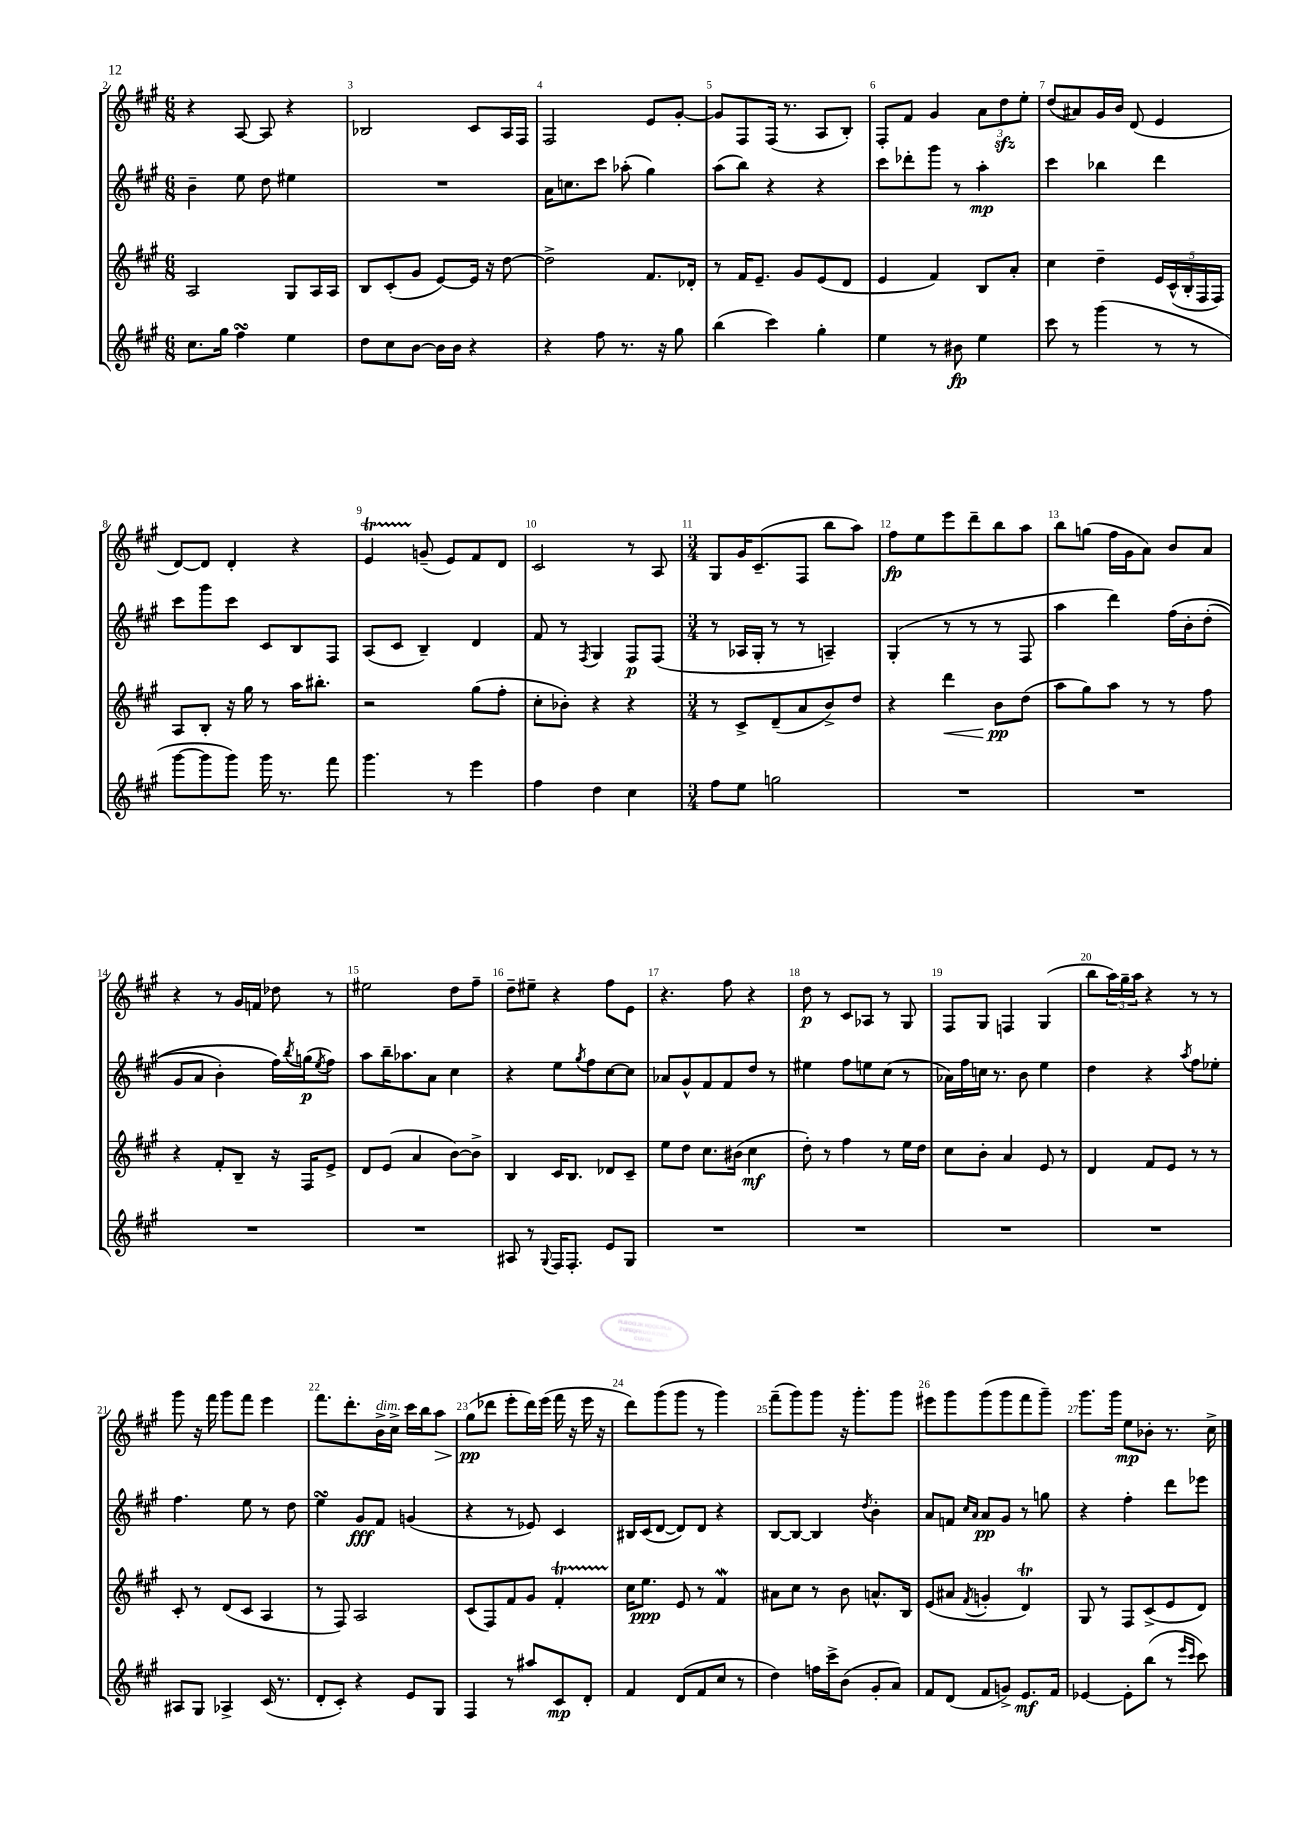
<<
\new StaffGroup <<
\new Staff = "s0" {
    \clef treble \key a \major \numericTimeSignature \time 6/8
    r4 a8~ a8 r4 |
    bes2 cis'8 a16 fis16 |
    fis2 e'8 gis'8~-. |
    gis'8 fis8 fis16( r8. a8 b8-.) |
    fis8-. fis'8 gis'4 \tuplet 3/2 { a'8 d''8\sfz e''8-. } |
    d''8( ais'8) gis'16 b'16 d'8( e'4 |
    d'8~) d'8 d'4-. r4 |
    e'4\startTrillSpan g'8--\stopTrillSpan( e'8) fis'8 d'8 |
    cis'2 r8 a8 |
    \numericTimeSignature \time 3/4 gis8 gis'16 cis'8.--( fis8 b''8 a''8) |
    fis''8\fp e''8 e'''8 d'''8-- b''8 a''8 |
    b''8 g''8( fis''16 gis'16 a'8) b'8 a'8 |
    r4 r8 gis'16 f'16 des''8 r8 |
    eis''2 d''8 fis''8-- |
    d''8-- eis''8-- r4 fis''8 e'8 |
    r4. fis''8 r4 |
    d''8\p r8 cis'8 aes8 r8 gis8 |
    fis8 gis8 f4 gis4( |
    b''8 \tuplet 3/2 { a''16) gis''16-- a''16 } r4 r8 r8 |
    gis'''8 r16 fis'''16 gis'''8 fis'''8 e'''4 |
    fis'''8. d'''8.-. b'16->^\markup { \italic "dim." } cis''16-> cis'''16 b''16 a''8\> |
    gis''8\pp\!( des'''8 e'''8-. des'''16) e'''16( fis'''16 r16 e'''16 r16 |
    d'''8) gis'''8( gis'''8 r8 gis'''4) |
    fis'''8--( gis'''8) gis'''8 r16 gis'''8.-. gis'''8 |
    eis'''8 gis'''8 gis'''8( gis'''8 fis'''8 gis'''8--) |
    gis'''8. gis'''16 e''8\mp bes'8-. r8. cis''16-> \bar "|." |
}
\new Staff = "s1" {
    \clef treble \key a \major \numericTimeSignature \time 6/8
    b'4-- e''8 d''8 eis''4 |
    R2. |
    a'16 c''8. cis'''8 aes''8-.( gis''4) |
    a''8( b''8) r4 r4 |
    cis'''8 des'''8-. gis'''8 r8 a''4-.\mp |
    cis'''4 bes''4 d'''4 |
    cis'''8 gis'''8 cis'''8 cis'8 b8 fis8 |
    a8( cis'8 b4--) d'4 |
    fis'8 r8 \acciaccatura { fis8 } gis4 fis8\p fis8( |
    \numericTimeSignature \time 3/4 r8 aes16 gis16-. r8 r8 a4--) |
    gis4-.( r8 r8 r8 fis8 |
    a''4 d'''4) fis''16\( b'16-. d''8-.( |
    gis'8 a'8 b'4-.) fis''16\) \acciaccatura { b''8 } g''16\p( \acciaccatura { e''8 } fis''8) |
    a''8 b''16-- aes''8. a'8 cis''4 |
    r4 e''8 \acciaccatura { gis''8 } fis''8 cis''8~ cis''8 |
    aes'8 gis'8-^ fis'8 fis'8 d''8 r8 |
    eis''4 fis''8 e''8 cis''8( r8 |
    aes'16) fis''16 c''16 r8. b'8 e''4 |
    d''4 r4 \acciaccatura { a''8 } fis''8 ees''8-. |
    fis''4. e''8 r8 d''8 |
    e''4\turn gis'8\fff fis'8 g'4( |
    r4 r8 ees'8) cis'4 |
    bis16 cis'16( d'8~ d'8) d'8 r4 |
    b8~ b8~ b4 \acciaccatura { d''8 } b'4-. |
    a'8 f'8 \grace { cis''16 a'16 } a'8\pp gis'8 r8 g''8 |
    r4 fis''4-. d'''8 ees'''8 \bar "|." |
}
\new Staff = "s2" {
    \clef treble \key a \major \numericTimeSignature \time 6/8
    a2 gis8 a16 a16 |
    b8 cis'8-.( gis'8 e'8~) e'16 r16 d''8~ |
    d''2-> fis'8. des'16-. |
    r8 fis'16 e'8.-- gis'8 e'8( d'8 |
    e'4 fis'4) b8 a'8-. |
    cis''4 d''4-- \tuplet 5/4 { e'16 cis'16-^( b16-. fis16 fis16) } |
    a8 b8-. r16 gis''16 r8 a''16 bis''8.-. |
    r2 gis''8( fis''8-. |
    cis''8-. bes'8-.) r4 r4 |
    \numericTimeSignature \time 3/4 r8 cis'8-> d'8--( a'8 b'8->) d''8 |
    r4 d'''4\< b'8\pp\! d''8( |
    a''8 gis''8) a''8 r8 r8 fis''8 |
    r4 fis'8-. b8-- r16 fis16 e'8-> |
    d'8 e'8( a'4 b'8~) b'8-> |
    b4 cis'16 b8. des'8 cis'8-- |
    e''8 d''8 cis''8. bis'16( cis''4\mf |
    d''8-.) r8 fis''4 r8 e''16 d''16 |
    cis''8 b'8-. a'4 e'8 r8 |
    d'4 fis'8 e'8 r8 r8 |
    cis'8-. r8 d'8( cis'8 a4 |
    r8 fis8) a2 |
    cis'8( fis8) fis'8 gis'8 fis'4-.\startTrillSpan |
    cis''16\stopTrillSpan e''8.\ppp e'8 r8 fis'4\mordent |
    ais'8 cis''8 r8 b'8 a'8.-^ b16 |
    e'8( ais'8 \acciaccatura { fis'8 } g'4-. d'4\trill) |
    gis8 r8 fis8 cis'8->( e'8 d'8) \bar "|." |
}
\new Staff = "s3" {
    \clef treble \key a \major \numericTimeSignature \time 6/8
    cis''8. gis''16 fis''4\turn e''4 |
    d''8 cis''8 b'8~ b'16 b'16 r4 |
    r4 fis''8 r8. r16 gis''8 |
    b''4( cis'''4) gis''4-. |
    e''4 r8 bis'8\fp e''4 |
    cis'''8 r8 gis'''4( r8 r8 |
    gis'''8~ gis'''8 gis'''8) gis'''16 r8. fis'''8 |
    gis'''4. r8 e'''4 |
    fis''4 d''4 cis''4 |
    \numericTimeSignature \time 3/4 fis''8 e''8 g''2 |
    R2. |
    R2. |
    R2. |
    R2. |
    ais8 r8 \appoggiatura { gis8 } fis16 fis8.-. e'8 gis8 |
    R2. |
    R2. |
    R2. |
    R2. |
    ais8 gis8 aes4-> cis'16( r8. |
    d'8-. cis'8-.) r4 e'8 gis8 |
    fis4 r8 ais''8 cis'8\mp d'8-. |
    fis'4 d'8( fis'8 cis''8 r8 |
    d''4) f''16 cis'''16-> b'8( gis'8-. a'8) |
    fis'8 d'8( fis'8 g'8->) e'8.\mf fis'16 |
    ees'4~ ees'8-. b''8( r8 \grace { e'''16 cis'''16 } cis'''8) \bar "|." |
}
>>
>>
\layout { \context { \Score currentBarNumber = #2 \override BarNumber.break-visibility = ##(#f #t #t) barNumberVisibility = #all-bar-numbers-visible } }
